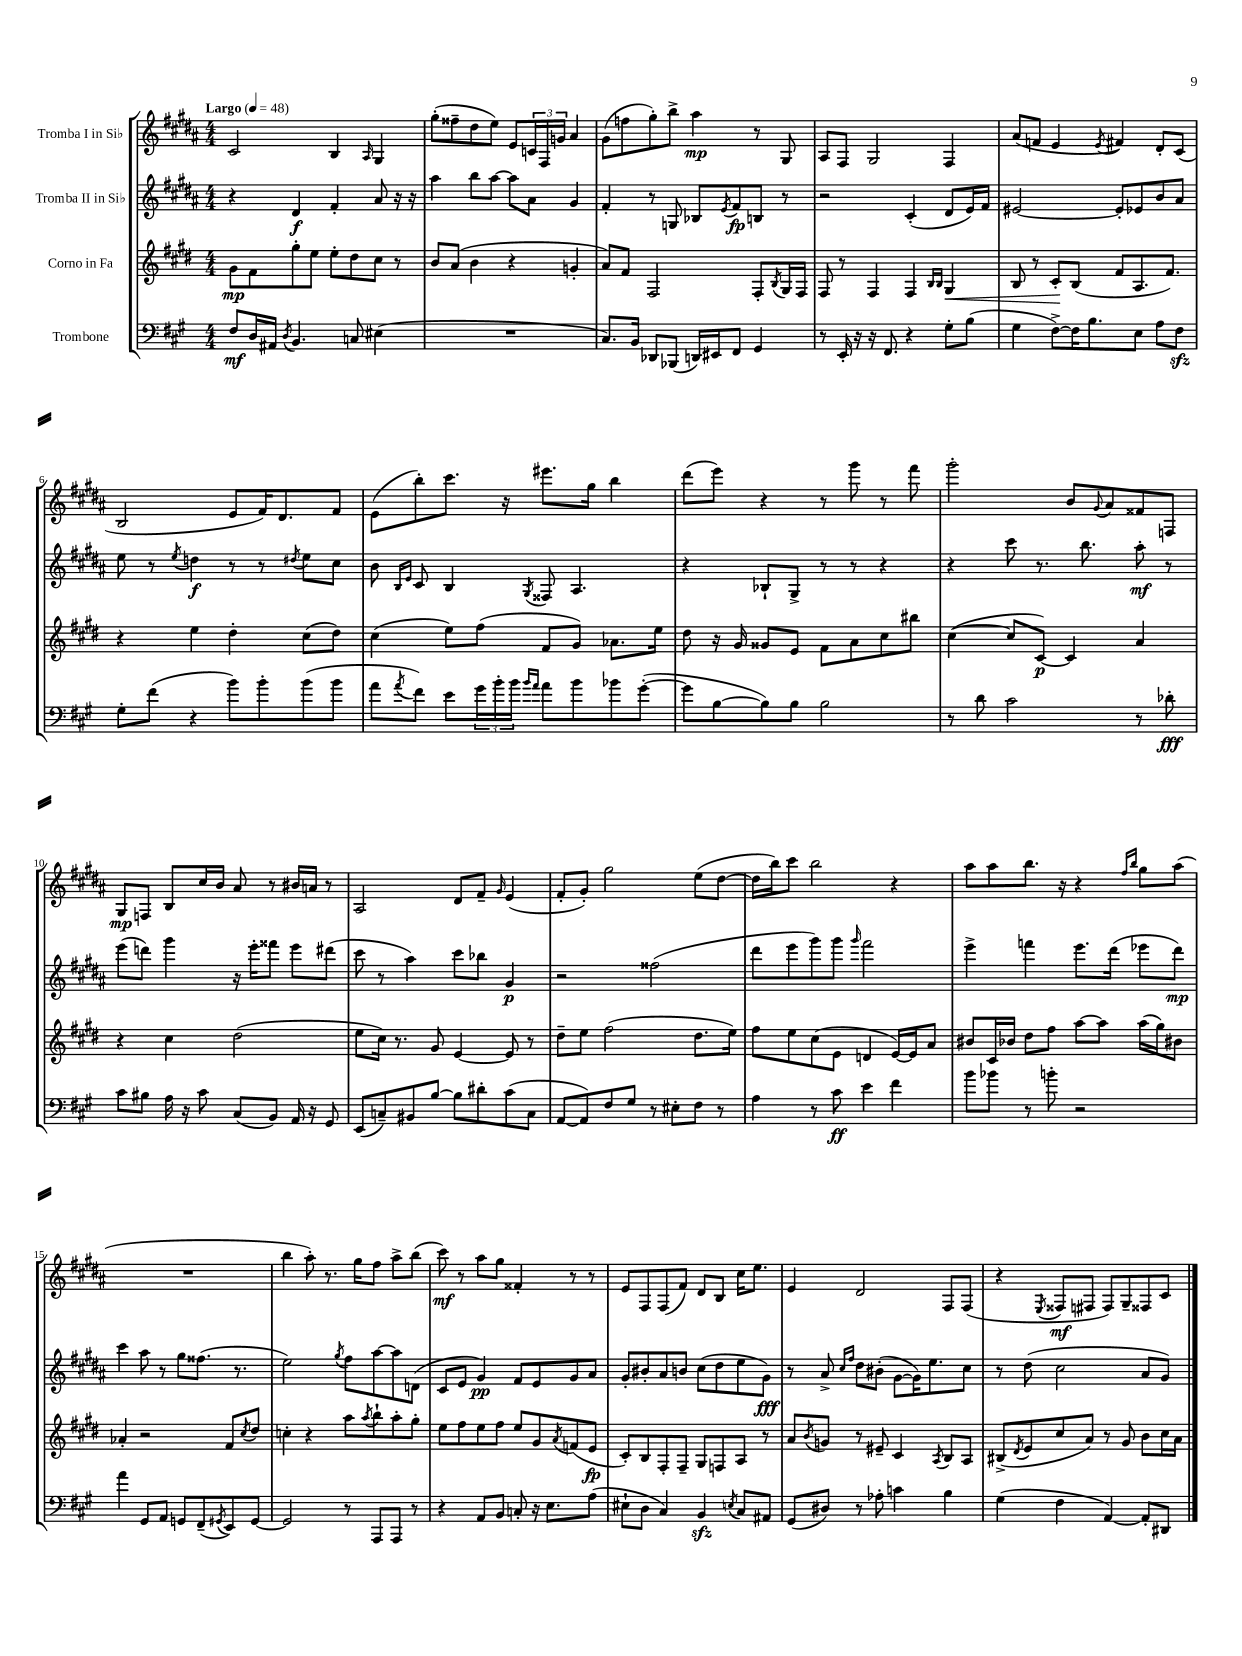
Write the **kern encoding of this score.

**kern	**dynam	**kern	**dynam	**kern	**dynam	**kern	**dynam
*part4	*part4	*part3	*part3	*part2	*part2	*part1	*part1
*staff4	*staff4	*staff3	*staff3	*staff2	*staff2	*staff1	*staff1
*I"Trombone	*	*I"Corno in Fa	*	*I"Tromba II in Si♭	*	*I"Tromba I in Si♭	*
*clefF4	*	*clefG2	*	*clefG2	*	*clefG2	*
*k[f#c#g#]	*	*k[f#c#g#d#]	*	*k[f#c#g#d#a#]	*	*k[f#c#g#d#a#]	*
*M4/4	*	*M4/4	*	*M4/4	*	*M4/4	*
*MM48	*	*MM48	*	*MM48	*	*MM48	*
=1	=1	=1	=1	=1	=1	=1	=1
!	!	!	!	!	!	!LO:TX:a:B:t=Largo	!
8F#/L	mf	8g#\L	mp	4r	.	2c#/	.
16D/L	.	8f#\	.	.	.	.	.
16AA#X/JJ	.	.	.	.	.	.	.
8qD/	.	.	.	.	.	.	.
4.BB/	.	8gg#'\	.	4d#/	f	.	.
.	.	8ee\J	.	.	.	.	.
.	.	8ee'\L	.	4f#'/	.	4B/	.
8Cn/	.	8dd#\	.	.	.	.	.
.	.	.	.	.	.	16qqA#/	.
(4E#X\	.	8cc#\J	.	8a#/	.	4G#/	.
.	.	8r	.	16r	.	.	.
.	.	.	.	16r	.	.	.
=2	=2	=2	=2	=2	=2	=2	=2
1r	.	8b/L	.	4aa#\	.	(8gg#'\L	.
.	.	(8a/J	.	.	.	8ff##X~\	.
.	.	4b\	.	8bb\L	.	8dd#\	.
.	.	.	.	[8aa#\J	.	8ee\J)	.
.	.	4r	.	8aa#\L]	.	8e/L	.
.	.	.	.	8a#\J	.	24cn/L	.
.	.	.	.	.	.	24F#/	.
.	.	.	.	.	.	24gn/JJ	.
.	.	4gn'/	.	4g#/	.	4a#/	.
=3	=3	=3	=3	=3	=3	=3	=3
8.C#/L)	.	8a/L)	.	4f#'/	.	(8g#\L	.
.	.	8f#/J	.	.	.	8ffn\	.
16BB/Jk	.	.	.	.	.	.	.
8DD-X/L	.	2F#/	.	8r	.	8gg#'\)	.
(8BBB-X/J	.	.	.	8Gn/	.	8bb^\J	.
16DDn/LL)	.	.	.	8B-X/L	.	4aa#\	mp
16EE#X/J	.	.	.	.	.	.	.
.	.	.	.	8qe/	.	.	.
8FF#/J	.	.	.	8f#/	fp	.	.
4GG#/	.	8F#'/L	.	8Bn/J	.	8r	.
.	.	8qB/	.	.	.	.	.
.	.	16G#/L	.	8r	.	8G#/	.
.	.	16F#/JJ	.	.	.	.	.
=4	=4	=4	=4	=4	=4	=4	=4
8r	.	8F#/	.	2r	.	8A#/L	.
16EE'/	.	8r	.	.	.	8F#/J	.
16r	.	.	.	.	.	.	.
16r	.	4F#/	.	.	.	2G#/	.
8.FF#/	.	.	.	.	.	.	.
4r	.	4F#/	.	(4c#'/	.	.	.
.	.	16qqB/LL	.	.	.	.	.
.	.	16qqB/JJ	.	.	.	.	.
!	!	!	!LO:HP:b	!	!	!	!
8G#'\L	.	4G#/	<	8d#/L	.	4F#/	.
(8B\J	.	.	.	16e/L)	.	.	.
.	.	.	.	16f#/JJ	.	.	.
=5	=5	=5	=5	=5	=5	=5	=5
4G#\	.	8B/	.	[2e#X/	.	(8a#/L	.
.	.	8r	.	.	.	8fn/J	.
[8F#^\L)	.	8c#'/L	.	.	.	4e/	.
16F#\K]	.	(8B/J	[	.	.	.	.
8.B\	.	.	.	.	.	.	.
.	.	.	.	.	.	8qe/	.
.	.	8f#/L	.	8e#'/L]	.	4f#X/)	.
8E\J	.	8.A/	.	8e-X/	.	.	.
8A\L	.	.	.	8b/	.	8d#'/L	.
.	.	8.f#/J)	.	.	.	.	.
8F#zz\J	.	.	.	8a#/J	.	(8c#/J	.
!!LO:LB:g=z
=6	=6	=6	=6	=6	=6	=6	=6
8G#'\L	.	4r	.	8ee\	.	2B/	.
(8f#\J	.	.	.	8r	.	.	.
.	.	.	.	8qee/	.	.	.
4r	.	4ee\	.	4ddn\	f	.	.
8b\L)	.	4dd#'\	.	8r	.	8e/L	.
8b'\	.	.	.	8r	.	16f#/K)	.
.	.	.	.	.	.	8.d#/	.
.	.	.	.	8qdd#X/	.	.	.
(8b\	.	(8cc#\L	.	8ee\L	.	.	.
8b\J	.	8dd#\J)	.	8cc#\J	.	8f#/J	.
=7	=7	=7	=7	=7	=7	=7	=7
8a\L	.	(4cc#\	.	8b\	.	(8e\L	.
.	.	.	.	16qqB/LL	.	.	.
8qa/	.	.	.	16qqe/JJ	.	.	.
8f#\J)	.	.	.	8c#/	.	8bb'\)	.
8e\L	.	8ee\L)	.	4B/	.	8.ccc#\J	.
24g#\L	.	(8ff#\J	.	.	.	.	.
24b'\	.	.	.	.	.	.	.
.	.	.	.	.	.	16r	.
24b\JJ	.	.	.	.	.	.	.
16qqb/LL	.	.	.	.	.	.	.
16qqa/JJ	.	.	.	8qG#/	.	.	.
8a\L	.	8f#/L	.	8F##X/	.	8.eee#X\L	.
8b\	.	8g#/J)	.	4.A#/	.	.	.
.	.	.	.	.	.	16gg#\Jk	.
8b-X\	.	8.a-X\L	.	.	.	4bb\	.
([8g#'\J	.	.	.	.	.	.	.
.	.	16ee\Jk	.	.	.	.	.
=8	=8	=8	=8	=8	=8	=8	=8
8g#\L]	.	8dd#\	.	4r	.	(8ddd#\L	.
[8B\	.	16r	.	.	.	8eee\J)	.
.	.	16g#/	.	.	.	.	.
8B\])	.	8g##X/L	.	8B-X`/L	.	4r	.
8B\J	.	8e/J	.	8G#^/J	.	.	.
2B\	.	8f#\L	.	8r	.	8r	.
.	.	8a\	.	8r	.	8ggg#\	.
.	.	8cc#\	.	4r	.	8r	.
.	.	8bb#X\J	.	.	.	8fff#\	.
=9	=9	=9	=9	=9	=9	=9	=9
8r	.	([4cc#\	.	4r	.	2ggg#'\	.
8d\	.	.	.	.	.	.	.
2c#\	.	8cc#/L]	.	8ccc#\	.	.	.
.	.	[8c#/J)	p	8.r	.	.	.
.	.	4c#/]	.	.	.	8b/L	.
.	.	.	.	8.bb\	.	.	.
.	.	.	.	.	.	8qqg#/	.
.	.	.	.	.	.	8a#/	.
8r	.	4a/	.	8aa#'\	mf	8f##X/	.
8d-X'\	fff	.	.	8r	.	8Fn/J	.
!!LO:LB:g=z
=10	=10	=10	=10	=10	=10	=10	=10
8c#\L	.	4r	.	(8eee\L	.	8G#/L	mp
8B#X\J	.	.	.	8dddn\J)	.	8Fn/J	.
16A\	.	4cc#\	.	4ggg#\	.	8B/L	.
16r	.	.	.	.	.	.	.
8c#\	.	.	.	.	.	16cc#/L	.
.	.	.	.	.	.	16b/JJ	.
(8C#/L	.	(2dd#\	.	16r	.	8a#/	.
.	.	.	.	16eee'\KL	.	.	.
8BB/J)	.	.	.	8fff##X\J	.	8r	.
16AA/	.	.	.	8eee\L	.	16b#X/LL	.
16r	.	.	.	.	.	16an/JJ	.
8GG#/	.	.	.	(8ddd#X\J	.	8r	.
=11	=11	=11	=11	=11	=11	=11	=11
(8EE/L	.	8ee\L	.	8ccc#\	.	2A#/	.
8Cn~/)	.	16cc#\Jk)	.	8r	.	.	.
.	.	8.r	.	.	.	.	.
8BB#X/	.	.	.	4aa#\)	.	.	.
[8B/J	.	8g#/	.	.	.	.	.
8B\L]	.	[4e/	.	8ccc#\L	.	8d#/L	.
8d#X'\	.	.	.	8bb-X\J	.	8f#~/J	.
.	.	.	.	.	.	16qqg#/	.
(8c#\	.	8e/]	.	4g#/	p	(4e/	.
8C\J	.	8r	.	.	.	.	.
=12	=12	=12	=12	=12	=12	=12	=12
[8AA/L	.	8dd#~\L	.	2r	.	8f#'/L	.
8AA/])	.	8ee\J	.	.	.	8g#'/J)	.
8F#/	.	(2ff#\	.	.	.	2gg#\	.
8G#/J	.	.	.	.	.	.	.
8r	.	.	.	(2ff##X\	.	.	.
8E#X'\L	.	.	.	.	.	.	.
8F#\J	.	8.dd#\L	.	.	.	(8ee\L	.
8r	.	.	.	.	.	[8dd#\J	.
.	.	16ee\Jk)	.	.	.	.	.
=13	=13	=13	=13	=13	=13	=13	=13
4A\	.	8ff#\L	.	8ddd#\L	.	16dd#\LL]	.
.	.	.	.	.	.	16bb\J)	.
.	.	8ee\	.	8eee\	.	8ccc#\J	.
8r	.	(8cc#\	.	8ggg#\)	.	2bb\	.
8c#\	ff	8e\J	.	8ggg#\J	.	.	.
.	.	.	.	16qqggg#/	.	.	.
4e\	.	4dn/	.	2fff#\	.	.	.
4f#\	.	[16e/LL)	.	.	.	4r	.
.	.	16e/J]	.	.	.	.	.
.	.	8a/J	.	.	.	.	.
=14	=14	=14	=14	=14	=14	=14	=14
8b\L	.	8b#X/L	.	4eee^\	.	8aa#\L	.
8b-X\J	.	16c#/L	.	.	.	8aa#\	.
.	.	16b-X/JJ	.	.	.	.	.
8r	.	8dd#\L	.	4fffn\	.	8.bb\J	.
8bn'\	.	8ff#\J	.	.	.	.	.
.	.	.	.	.	.	16r	.
2r	.	[8aa\L	.	8.eee\L	.	4r	.
.	.	8aa\J]	.	.	.	.	.
.	.	.	.	(16ddd#\Jk	.	.	.
.	.	.	.	.	.	16qqff#/LL	.
.	.	.	.	.	.	16qqbb/JJ	.
.	.	(16aa\LL	.	8eee-X\L	.	8gg#\L	.
.	.	16gg#\J)	.	.	.	.	.
.	.	8b#X\J	.	8ddd#\J)	mp	(8aa#\J	.
!!LO:LB:g=z
=15	=15	=15	=15	=15	=15	=15	=15
4a\	.	4a-X'/	.	4ccc#\	.	1r	.
8GG#/L	.	2r	.	8aa#\	.	.	.
8AA/J	.	.	.	8r	.	.	.
8GGn/L	.	.	.	8gg#\L	.	.	.
(8FF#~/	.	.	.	(8.ff##X\J	.	.	.
8qGG#X/	.	.	.	.	.	.	.
8EE/)	.	8f#/L	.	.	.	.	.
.	.	.	.	8.r	.	.	.
.	.	8qcc#/	.	.	.	.	.
[8GG#/J	.	8dd#/J	.	.	.	.	.
=16	=16	=16	=16	=16	=16	=16	=16
2GG#/]	.	4ccn'\	.	2ee\)	.	4bb\	.
.	.	4r	.	.	.	8aa#'\)	.
.	.	.	.	.	.	8.r	.
.	.	.	.	8qgg#/	.	.	.
8r	.	8aa\L	.	8ff#\L	.	.	.
.	.	.	.	.	.	16gg#\KL	.
.	.	8qaa/	.	.	.	.	.
8AAA/L	.	8bb`\	.	[8aa#\	.	8ff#\J	.
8AAA/J	.	8aa'\	.	8aa#\]	.	8aa#^\L	.
8r	.	8gg#'\J	.	(8dn\J	.	(8bb\J	.
=17	=17	=17	=17	=17	=17	=17	=17
4r	.	8ee\L	.	8c#/L	.	8ccc#\)	mf
.	.	8ff#\	.	8e/J	.	8r	.
8AA/L	.	8ee\	.	4g#/)	pp	8aa#\L	.
8BB/J	.	8ff#\J	.	.	.	8gg#\J	.
8Cn'/	.	8ee/L	.	8f#/L	.	4f##X'/	.
16r	.	8g#/	.	8e/	.	.	.
8.E\L	.	.	.	.	.	.	.
.	.	8qa/	.	.	.	.	.
.	.	(8fn/	.	8g#/	.	8r	.
(8A\J	.	8e/J	fp	8a#/J	.	8r	.
=18	=18	=18	=18	=18	=18	=18	=18
8E#X`\L	.	8c#'/L)	.	8g#'/L	.	8e/L	.
8D\J	.	8B/	.	8b#X'/	.	8F#/	.
4C#/)	.	8F#'/	.	8a#/	.	(8F#/	.
.	.	8F#~/J	.	8bn/J	.	8f#/J)	.
4BBzz/	.	8G#/L	.	(8cc#\L	.	8d#/L	.
.	.	8Fn/	.	8dd#\	.	8B/J	.
8qEn/	.	.	.	.	.	.	.
8C#/L	.	8A/J	.	8ee\	.	16cc#\KL	.
.	.	.	.	.	.	8.ee\J	.
8AA#X/J	.	8r	.	8g#\J)	fff	.	.
=19	=19	=19	=19	=19	=19	=19	=19
(8GG#/L	.	8a/L	.	8r	.	4e/	.
.	.	8qb/	.	.	.	.	.
8D#X/J)	.	8gn/J	.	8a#^/	.	.	.
.	.	.	.	16qqcc#/LL	.	.	.
.	.	.	.	16qqff#/JJ	.	.	.
8r	.	8r	.	8dd#\L	.	2d#/	.
8A-X'\	.	8e#X~/	.	(8b#X'\J	.	.	.
4cn\	.	4c#/	.	[8g#\L	.	.	.
.	.	.	.	16g#\K])	.	.	.
.	.	.	.	8.ee\	.	.	.
.	.	8qA/	.	.	.	.	.
4B\	.	8B/L	.	.	.	8F#/L	.
.	.	8A/J	.	8cc#\J	.	(8F#/J	.
=20	=20	=20	=20	=20	=20	=20	=20
(4G#\	.	(8B#X^/L	.	8r	.	4r	.
.	.	8qd#/	.	.	.	.	.
.	.	8e/	.	(8dd#\	.	.	.
.	.	.	.	.	.	8qE/	.
4F#\	.	8cc#/	.	2cc#\	.	8F##X/L	mf
.	.	8a/J)	.	.	.	8F#X/J	.
[4AA/)	.	8r	.	.	.	8F#/L)	.
.	.	8g#/	.	.	.	8G#~/	.
8AA'/L]	.	8b\L	.	8a#/L	.	8F##X/	.
8DD#X/J	.	16cc#\L	.	8g#/J)	.	8c#/J	.
.	.	16a\JJ	.	.	.	.	.
==	==	==	==	==	==	==	==
*-	*-	*-	*-	*-	*-	*-	*-
